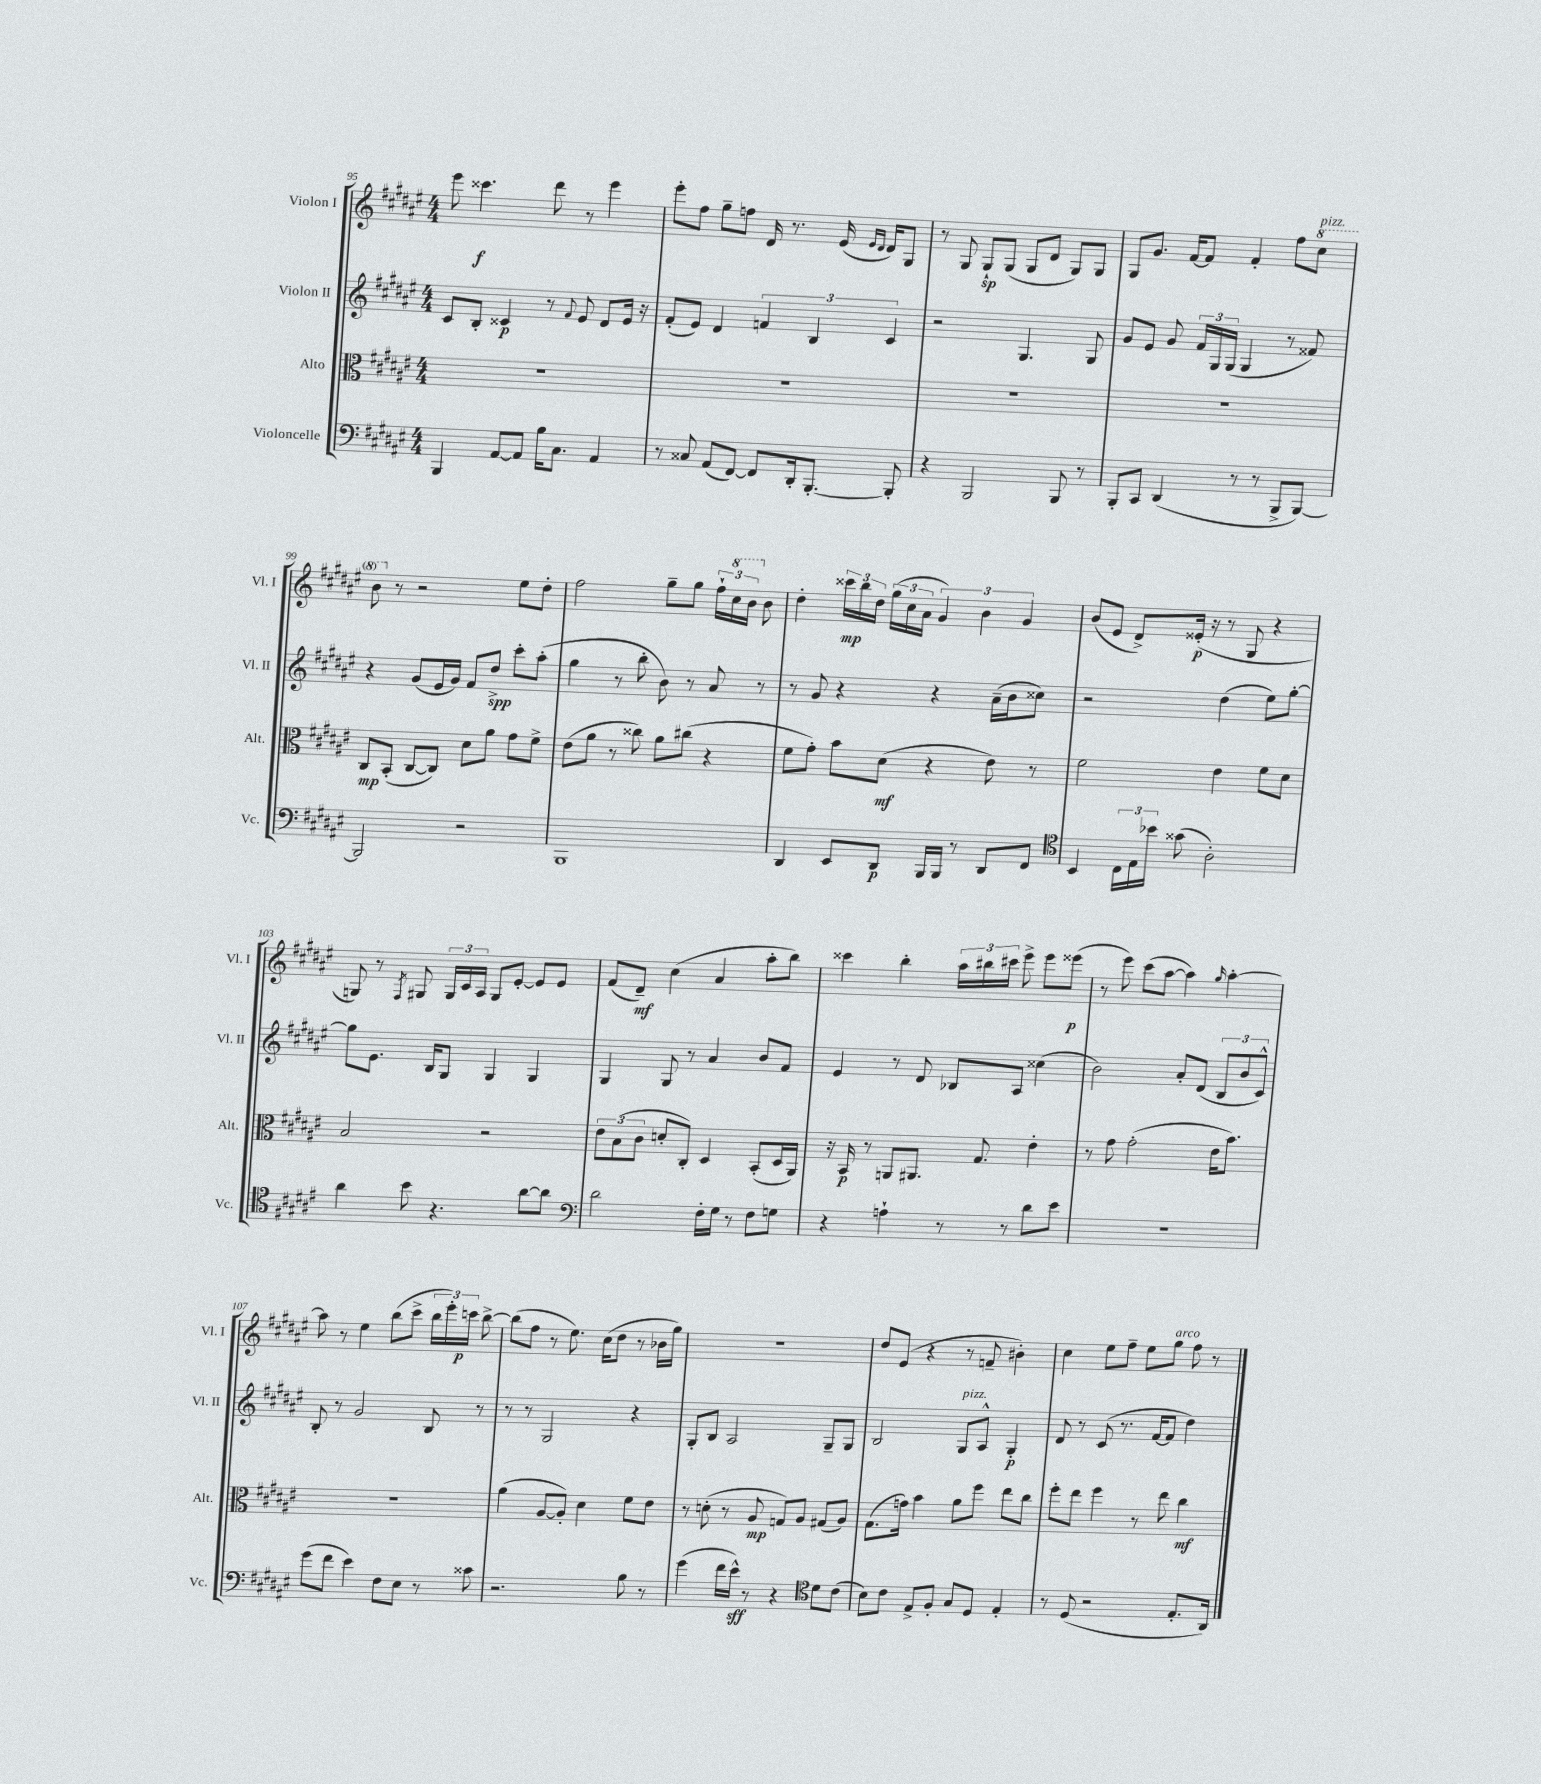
<<
\new StaffGroup <<
\new Staff = "s0" \with { instrumentName = "Violon I" shortInstrumentName = "Vl. I" } {
    \clef treble \key fis \major \numericTimeSignature \time 4/4
    \autoBeamOff eis'''8 cisis'''4.\f dis'''8 r8 eis'''4 |
    eis'''8[-. fis''8] gis''8[-- f''8] dis'16 r8. eis'16( \grace { eis'16[ dis'16] } dis'16[) gis8] |
    r8 gis8 gis8[-!\sp gis8]( gis8[ dis'8] gis8[) gis8] |
    gis8[ gis'8.] fis'16[~ fis'8] fis'4-. fis''8[ \ottava #1 cis'''8]^\markup { \italic "pizz." } |
    b''8 \ottava #0 r8 r2 eis''8[ dis''8]-. |
    fis''2 gis''8[-- gis''8] \tuplet 3/2 { fis''16[-! \ottava #1 cis'''16 b''16] \ottava #0 } b'8 |
    dis''4-. \tuplet 3/2 { cisis'''16[\mp b''16 dis''16] } \tuplet 3/2 { gis''16[( cis''16 ais'16] } \tuplet 3/2 { gis'4) b'4 gis'4 } |
    b'8[( eis'8] dis'8[->) eisis'16]-.\p( r16 r8 gis8 r4 |
    g8) r8 \acciaccatura { fis8 } gis8 \tuplet 3/2 { gis16[ cis'16 ais16] } gis8[ eis'8]~-. eis'8[ eis'8] |
    fis'8[( dis'8]--\mf) cis''4( ais'4 ais''8[-. b''8]) |
    cisis'''4 b''4-. \tuplet 3/2 { ais''16[ bis''16 cis'''16] } eis'''8-> eis'''8[ eisis'''8]\p( |
    r8 eis'''8) cis'''8[( ais''8]~ ais''4) \grace { gis''16 } ais''4~-. |
    ais''8 r8 eis''4 b''8[( cis'''8]-> \tuplet 3/2 { b''16[ eis'''16-.) c'''16]\p } b''8~-> |
    b''8[( fis''8] r8 eis''8.) cis''16[( dis''8] r8 bes'16[ gis''16]) |
    R1 |
    dis''8[ eis'8]( r4 r8 f'8-- bis'4-.) |
    cis''4 eis''8[ fis''8]-- eis''8[ gis''8]^\markup { \italic "arco" } fis''8 r8 \bar "|." |
}
\new Staff = "s1" \with { instrumentName = "Violon II" shortInstrumentName = "Vl. II" } {
    \clef treble \key fis \major \numericTimeSignature \time 4/4
    \autoBeamOff cis'8[ b8]-. cisis'4\p r8 \appoggiatura { fis'8 } eis'8 dis'8[ eis'16] r16 |
    fis'8[-.( eis'8]) dis'4 \tuplet 3/2 { f'4 b4 cis'4 } |
    r2 gis4. gis8 |
    gis'8[ eis'8] gis'8 \tuplet 3/2 { fis'16[ gis16 gis16]( } gis4 r8 fisis'8) |
    r4 gis'8[( eis'16 gis'16]) fis'8[ dis''8]->\spp cis'''8[-. ais''8]-.( |
    gis''4 r8 b''8-. b'8) r8 ais'8 r8 |
    r8 gis'8 r4 r4 ais'16[--( b'16 cisis''8]) |
    r2 dis''4( eis''8[) gis''8]~-. |
    gis''8[ eis'8.] b16[ gis8] gis4 gis4 |
    gis4 gis8 r8 ais'4 b'8[ fis'8] |
    eis'4 r8 dis'8 bes8[ ais8] cisis''4( |
    b'2) ais'8[-. dis'8]( \tuplet 3/2 { b8[ b'8 cis'8]-^) } |
    b8-. r8 gis'2 b8 r8 |
    r8 r8 gis2 r4 |
    gis8[-. b8] ais2 gis8[-- gis8] |
    b2 gis8[^\markup { \italic "pizz." } ais8]-^ gis4-.\p |
    dis'8 r8 cis'8( r8. fis'16[~ fis'8] dis''4) \bar "|." |
}
\new Staff = "s2" \with { instrumentName = "Alto" shortInstrumentName = "Alt." } {
    \clef alto \key fis \major \numericTimeSignature \time 4/4
    \autoBeamOff R1 |
    R1 |
    R1 |
    R1 |
    cis8[\mp b,8]-.( cis8[~ cis8]) dis'8[ ais'8] gis'8[ fis'8]-> |
    eis'8[( ais'8] r8 cisis''8) ais'8[ cis''8]( r4 |
    fis'8[ gis'8]-.) b'8[ dis'8]\mf( r4 eis'8) r8 |
    fis'2 eis'4 fis'8[ dis'8] |
    b2 r2 |
    \tuplet 3/2 { eis'8[ b8( cis'8] } d'8[-. cis8]-.) dis4 b,8[-.( dis16 ais,16]) |
    r16 b,16\p r8 a,8[ ais,8.] gis8. eis'4-. |
    r8 gis'8 gis'2-.( eis'16[ b'8.]) |
    R1 |
    ais'4( ais8[~ ais8]-.) dis'4 fis'8[ eis'8] |
    r8 d'8-.( r8 ais8\mp g8[) ais8] gis8[( ais8]) |
    gis8.[( g'16]) b'4 ais'8[ fis''8] eis''8[ cis''8] |
    fis''8[-. eis''8] fis''4 r8 eis''8 cis''4\mf \bar "|." |
}
\new Staff = "s3" \with { instrumentName = "Violoncelle" shortInstrumentName = "Vc." } {
    \clef bass \key fis \major \numericTimeSignature \time 4/4
    \autoBeamOff b,,4 ais,8[~ ais,8] b16[ cis8.] ais,4 |
    r8 cisis8 ais,8[( fis,8]~) fis,8[ dis,16-. b,,8.]~-. b,,8-. |
    r4 b,,2 b,,8 r8 |
    b,,8[-. cis,8] dis,4( r8 r8 b,,8[-> b,,8]~) |
    b,,2 r2 |
    b,,1 |
    dis,4 eis,8[ dis,8]\p b,,16[ b,,16] r8 dis,8[ fis,8] |
    \clef tenor b,4 \tuplet 3/2 { cis16[ eis16 bes'16] } gisis'8( ais2-.) |
    ais'4 b'8 r4. ais'8[~ ais'8] |
    \clef bass dis'2 fis16[-. gis16] r8 fis8[ g8] |
    r4 a4-! r8 r8 dis'8[ eis'8] |
    r1 |
    gis'8[( fis'8] eis'4) fis8[ eis8] r8 cisis'8 |
    r2. b8 r8 |
    gis'4( fis'16[ eis'16]-^\sff) r8 r4 \clef tenor dis'8[ cis'8]( |
    b8[) cis'8] eis8[-> fis8]-. gis8[ dis8] eis4-. |
    r8 dis8( r2 eis8.[-. ais,16]) \bar "|." |
}
>>
>>
\layout { \context { \Score currentBarNumber = #95 } }
